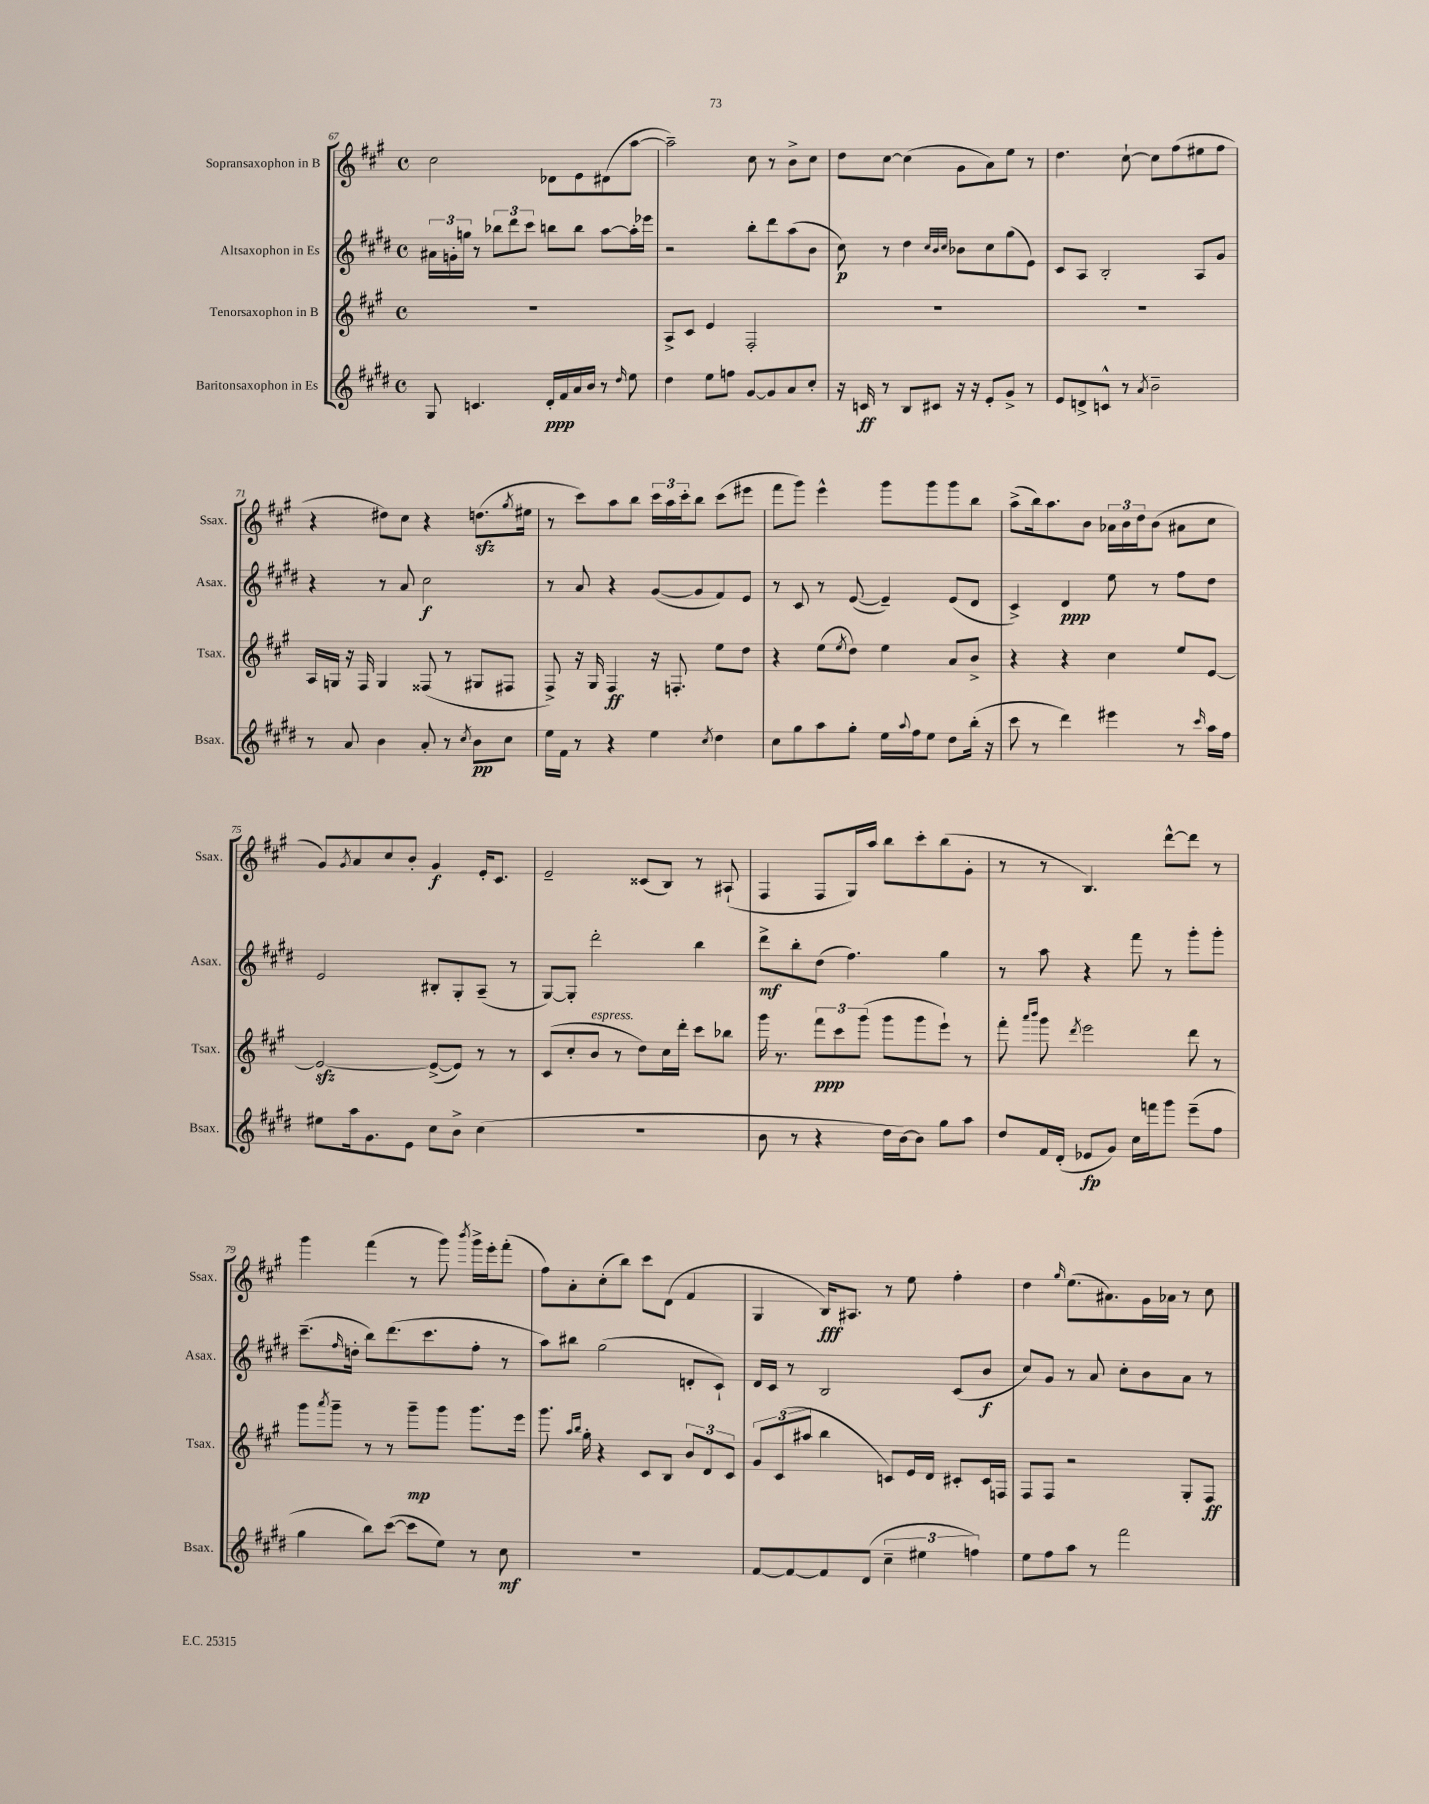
<<
\new StaffGroup <<
\new Staff = "s0" \with { instrumentName = "Sopransaxophon in B" shortInstrumentName = "Ssax." } {
    \clef treble \key a \major \defaultTimeSignature \time 4/4
    cis''2 des'8 e'8 dis'8( a''8~ |
    a''2--) cis''8 r8 b'8-> cis''8 |
    d''8 cis''8~ cis''4( gis'8 a'8) e''8 r8 |
    d''4. cis''8~-! cis''8 fis''8( eis''8 fis''8 |
    r4 dis''8) cis''8 r4 d''8.\sfz( \acciaccatura { gis''8 } eis''16 |
    r8 cis'''8) a''8 b''8 \tuplet 3/2 { cis'''16 a''16 cis'''16-. } b''8 cis'''8( eis'''8 |
    fis'''8 gis'''8) e'''4-^ gis'''8 gis'''8 gis'''8 b''8 |
    a''8->( b''16) a''8. b'8 \tuplet 3/2 { aes'16 b'16 d''16 } b'8( ais'8 cis''8 |
    gis'8) \acciaccatura { gis'8 } a'8 cis''8 b'8-. gis'4\f e'16-. cis'8. |
    e'2-- cisis'8( b8) r8 ais8-!( |
    fis4 fis8 gis16) a''16 b''8 cis'''8-. b''8( gis'8-. |
    r8 r8 b4.) d'''8~-^ d'''8 r8 |
    gis'''4 fis'''4( r8 gis'''8) \acciaccatura { b'''8 } gis'''16-> e'''16-. fis'''8-.( |
    fis''8) a'8-. cis''8-.( b''8) cis'''8 d'8( fis'4 |
    gis4 b16\fff) ais8. r8 e''8 fis''4-. |
    d''4 \grace { gis''16 } e''8.( ais'8.) gis'16 aes'16 r8 cis''8 \bar "|." |
}
\new Staff = "s1" \with { instrumentName = "Altsaxophon in Es" shortInstrumentName = "Asax." } {
    \clef treble \key e \major \defaultTimeSignature \time 4/4
    \tuplet 3/2 { ais'16 g'16-. g''16 } r8 \tuplet 3/2 { bes''8 dis'''8 cis'''8 } b''8 b''8 a''8~ a''16-. ees'''16 |
    r2 b''8-. dis'''8 a''8( b'8 |
    cis''8\p) r8 dis''4 \grace { cis''32 b'32 cis''32 } bes'8 cis''8 gis''8( e'8) |
    cis'8 a8 b2-. a8 gis'8 |
    r4 r8 a'8 cis''2\f |
    r8 a'8 r4 gis'8~( gis'8 fis'8) e'8 |
    r8 cis'8 r8 e'8~( e'4--) e'8( dis'8 |
    cis'4->) dis'4\ppp e''8 r8 fis''8 dis''8 |
    e'2 bis8-. gis8-. a8--( r8 |
    gis8~) gis8-. dis'''2-. b''4 |
    dis'''8->\mf b''8-. dis''8( fis''4.) gis''4 |
    r8 a''8 r4 fis'''8 r8 gis'''8-. gis'''8-. |
    cis'''8.--( \grace { fis''16 } d''16-. b''8) dis'''8.( cis'''8. fis''8-. r8 |
    a''8) bis''8 gis''2( d'8-. cis'8-!) |
    dis'16 cis'16 r8 b2 cis'8( b'8\f |
    cis''8) gis'8 r8 a'8 cis''8-. b'8 a'8 r8 \bar "|." |
}
\new Staff = "s2" \with { instrumentName = "Tenorsaxophon in B" shortInstrumentName = "Tsax." } {
    \clef treble \key a \major \defaultTimeSignature \time 4/4
    R1 |
    a8-> cis'8 e'4 fis2-. |
    R1 |
    R1 |
    a16 g16 r16 fis16 g4 fisis8( r8 gis8 fis8 |
    fis8->) r16 gis16 fis4\ff r16 f8.-. e''8 d''8 |
    r4 e''8( \acciaccatura { e''8 } d''8) e''4 a'8 b'8-> |
    r4 r4 cis''4 e''8 e'8~ |
    e'2~\sfz e'8~->( e'8) r8 r8 |
    cis'8( cis''8-. b'8^\markup { \italic "espress." } r8 d''8) cis''16 d'''16-. cis'''8 bes''8 |
    gis'''16 r8. \tuplet 3/2 { fis'''8\ppp cis'''8 gis'''8( } gis'''8 gis'''8 e'''8-!) r8 |
    fis'''8-. \grace { a'''16 b'''16 } gis'''8 \acciaccatura { d'''8 } e'''2 d'''8 r8 |
    gis'''8 \acciaccatura { a'''8 } gis'''8-- r8 r8 gis'''8--\mp gis'''8 gis'''8. e'''16 |
    gis'''8. \grace { a''16 b''16 } gis''16-. r4 cis'8 b8 \tuplet 3/2 { b'8 d'8 cis'8 } |
    \tuplet 3/2 { gis'8 cis'8( ais''8 } b''4 c'8) e'16 d'16 cis'8-. cis'16 f16 |
    fis8 fis8 r2 gis8-. fis8\ff \bar "|." |
}
\new Staff = "s3" \with { instrumentName = "Baritonsaxophon in Es" shortInstrumentName = "Bsax." } {
    \clef treble \key e \major \defaultTimeSignature \time 4/4
    gis8 c'4. dis'16-.\ppp fis'16 a'16 b'16 r8 \grace { dis''16 } e''8 |
    dis''4 e''8 f''8 gis'8~ gis'8 a'8 cis''8-. |
    r16 c'16\ff r8 b8 cis'8 r16 r16 e'8-. gis'8-> r8 |
    e'8 d'8-> c'8-^ r8 \acciaccatura { a'8 } b'2-- |
    r8 a'8 b'4 a'8-. r8 \acciaccatura { cis''8 } b'8\pp cis''8 |
    e''16 fis'16 r8 r4 e''4 \acciaccatura { cis''8 } dis''4 |
    cis''8 gis''8 a''8 gis''8-. e''16 \appoggiatura { a''8 } fis''16 e''8 dis''8 b''16-.( r16 |
    cis'''8 r8 dis'''4) eis'''4 r8 \grace { cis'''16 } a''16 fis''16 |
    eis''8 a''16 gis'8. e'8 cis''8 b'8-> cis''4( |
    R1 |
    b'8 r8 r4 dis''16 b'16~) b'8 gis''8 a''8 |
    dis''8 fis'16 dis'16-.( ees'8\fp gis'8) cis''16 f'''16 gis'''8 e'''8--( fis''8 |
    gis''4 b''8) cis'''8~( cis'''8 e''8) r8 cis''8\mf |
    R1 |
    fis'8~ fis'8~ fis'8 dis'8( \tuplet 3/2 { cis''4-- eis''4 f''4) } |
    e''8 fis''8 a''8 r8 fis'''2 \bar "|." |
}
>>
>>
\layout { \context { \Score currentBarNumber = #67 } }
